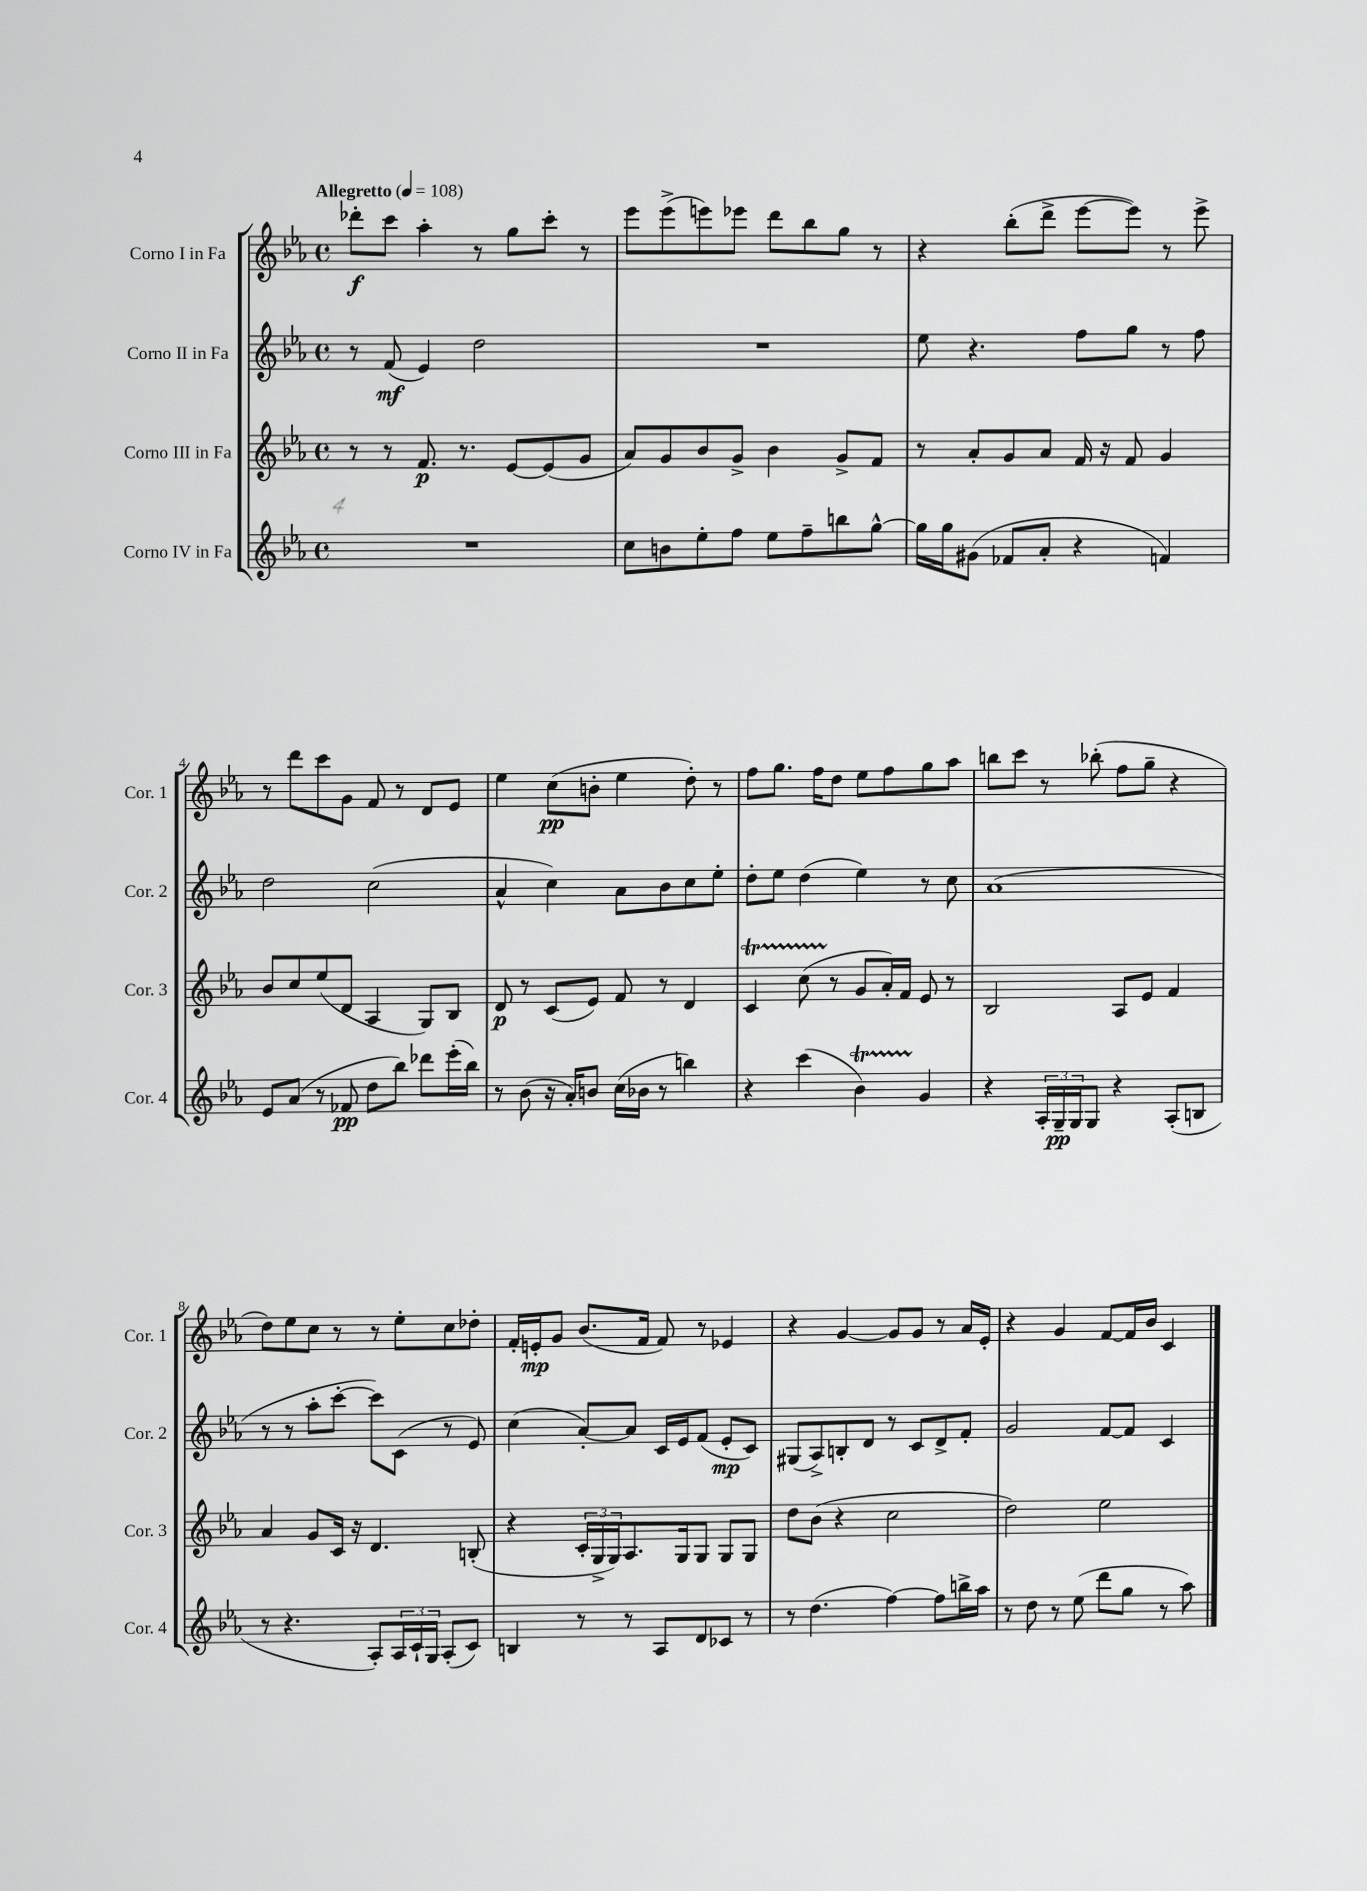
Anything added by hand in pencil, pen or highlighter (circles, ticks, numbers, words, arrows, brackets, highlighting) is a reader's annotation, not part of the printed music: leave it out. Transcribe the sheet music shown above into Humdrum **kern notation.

**kern	**kern	**kern	**kern
*staff4	*staff3	*staff2	*staff1
*clefG2	*clefG2	*clefG2	*clefG2
*k[b-e-a-]	*k[b-e-a-]	*k[b-e-a-]	*k[b-e-a-]
*M4/4	*M4/4	*M4/4	*M4/4
*met(c)	*met(c)	*met(c)	*met(c)
*MM108	*MM108	*MM108	*MM108
1r	8r	8r	8ddd-'\L
.	8r	(8f/	8ccc\J
.	8.f/	4e-/)	4aa-'\
.	8.r	.	.
.	.	2dd\	8r
.	[8e-/L	.	8gg\L
.	(8e-/]	.	8ccc'\J
.	8g/J	.	8r
=	=	=	=
8cc\L	8a-/L)	1r	8eee-\L
8b\	8g/	.	(8eee-^\
8ee-'\	8b-/	.	8eee\)
8ff\J	8g^/J	.	8eee-\J
8ee-\L	4b-\	.	8ddd\L
8ff~\	.	.	8bb-\
8bb\	8g^/L	.	8gg\J
[8gg^^\J	8f/J	.	8r
=	=	=	=
16gg\]LL	8r	8ee-\	4r
16gg\J	.	.	.
(8g#\J	8a-'/L	4.r	.
8f-/L	8g/	.	(8bb-'\L
8a-'/J	8a-/J	.	8ddd^\J
4r	16f/	8ff\L	[8eee-\L
.	16r	.	.
.	8f/	8gg\J	8eee-\]J)
4f/)	4g/	8r	8r
.	.	8ff\	8eee-^\
=	=	=	=
8e-/L	8b-/L	2dd\	8r
(8a-/J	8cc/	.	8ddd\L
8r	(8ee-/	.	8ccc\
8f-/	8d/J	.	8g\J
8dd\L	4A-/	(2cc\	8f/
8bb-\J)	.	.	8r
8ddd-\L	8G/L)	.	8d/L
(16eee-'\L	8B-/J	.	8e-/J
16bb-\JJ)	.	.	.
=	=	=	=
8r	8d/	4a-^^/	4ee-\
(8b-\	8r	.	.
16r	(8c/L	4cc\)	(8cc\L
16a-'/LK)	.	.	.
8b/J	8e-/J)	.	8b'\J
(16cc\LL	8f/	8a-\L	4ee-\
16b-\JJ	.	.	.
8r	8r	8b-\	.
4bb\)	4d/	8cc\	8dd'\)
.	.	8ee-'\J	8r
=	=	=	=
4r	4c/	8dd'\L	8ff\L
.	.	8ee-\J	8.gg\J
(4ccc\	(8cc\	(4dd\	.
.	.	.	16ff\LK
.	8r	.	8dd\J
4b-\)	8g/L	4ee-\)	8ee-\L
.	16a-'/L)	.	8ff\
.	16f/JJ	.	.
4g/	8e-/	8r	8gg\
.	8r	8cc\	8aa-\J
=	=	=	=
4r	2B-/	(1a-	8bb\L
.	.	.	8ccc\J
24A-'/LL	.	.	8r
24G~/	.	.	.
24G/J	.	.	.
8G/J	.	.	(8bb-'\
4r	8A-/L	.	8ff\L
.	8e-/J	.	8gg~\J
(8A-'/L	4f/	.	4r
8B/J	.	.	.
=	=	=	=
8r	4a-/	8r	8dd\L)
4.r	.	8r	8ee-\
.	8g/L	8aa-'\L	8cc\J
.	16c/Jk	[8ccc'\J	8r
.	16r	.	.
8A-'/L)	4.d/	8ccc\]L)	8r
24A-/L	.	(8c\J	8ee-'\L
24c`/	.	.	.
24G/JJ	.	.	.
(8A-'/L	.	8r	8cc\
8c/J)	(8B'/	8e-/)	8dd-'\J
=	=	=	=
4B/	4r	(4cc\	16f'/LL
.	.	.	16e'/J
.	.	.	8g/J
8r	24c'/LL	[8a-'/L)	(8.b-/L
.	24G^/	.	.
.	24G/J)	.	.
8r	8.A-/	8a-/]J	.
.	.	.	16f/Jk
8A-/L	.	16c/LL	8f/)
.	16G/k	16e-/J	.
8d/	8G/J	(8f/J	8r
8c-/J	8G/L	8e-'/L	4e-/
8r	8G/J	8c/J)	.
=	=	=	=
8r	8dd\L	(8G#/L	4r
(4.dd\	(8b-\J	8A-^/)	.
.	4r	8B'/	[4g/
.	.	8d/J	.
[4ff\)	2cc\	8r	8g/]L
.	.	8c/L	8g/J
8ff\]L	.	8d^/	8r
16bb^\L	.	8f'/J	16a-/LL
16aa-\JJ	.	.	16e-'/JJ
=	=	=	=
8r	2dd\)	2g/	4r
8dd\	.	.	.
8r	.	.	4g/
(8ee-\	.	.	.
8ddd\L	2ee-\	[8f/L	[8f/L
8gg\J	.	8f/]J	16f/]L
.	.	.	16b-/JJ
8r	.	4c/	4c/
8aa-\)	.	.	.
==	==	==	==
*-	*-	*-	*-
